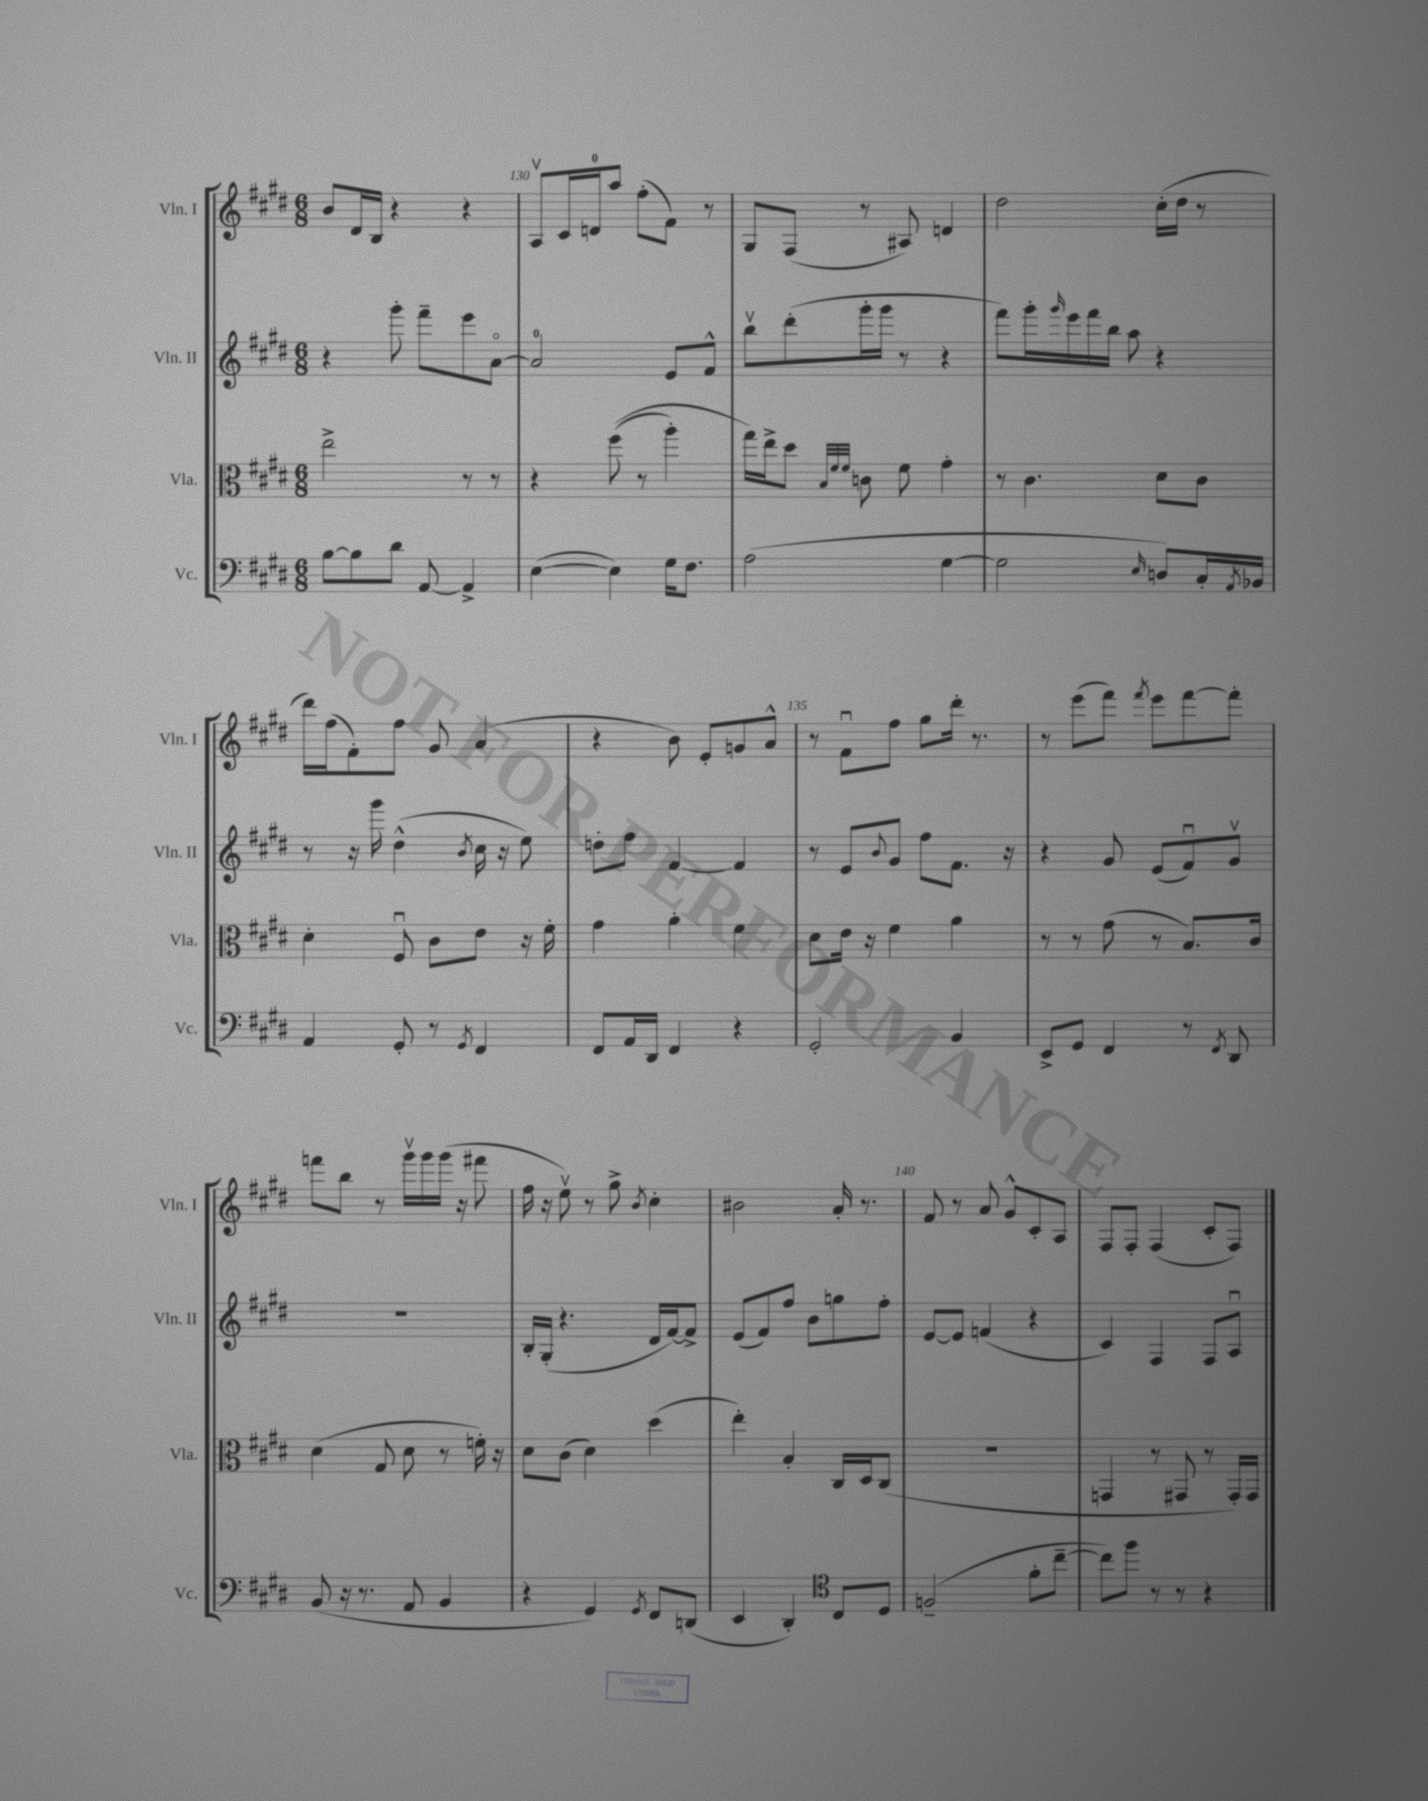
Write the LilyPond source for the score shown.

<<
\new StaffGroup <<
\new Staff = "s0" \with { instrumentName = "Vln. I" shortInstrumentName = "Vln. I" } {
    \clef treble \key e \major \numericTimeSignature \time 6/8
    b'8 dis'16 b16 r4 r4 |
    a8\upbow cis'16 d'16-0 a''8 fis''8-.( fis'8) r8 |
    gis8 fis8( r8 ais8) d'4 |
    dis''2 cis''16-.( dis''16 r8 |
    dis'''16) fis''16( fis'8-.) fis''8 gis'8 a'4( |
    r4 b'8) e'8-. g'8 a'8-^ |
    r8 fis'8\downbow fis''8 gis''8 dis'''16-. r8. |
    r8 e'''8( fis'''8) \acciaccatura { fis'''8 } e'''8 fis'''8~ fis'''8-. |
    f'''8 b''8 r8 gis'''16\upbow gis'''16 gis'''16( r16 fis'''8 |
    fis''16 r16 e''8\upbow) r8 gis''8-> \acciaccatura { b'8 } cis''4-. |
    bis'2 a'16-. r8. |
    fis'8 r8 a'8 gis'8-^ cis'8-. a8 |
    fis8 fis8-. fis4( cis'8-. fis8) \bar "|." |
}
\new Staff = "s1" \with { instrumentName = "Vln. II" shortInstrumentName = "Vln. II" } {
    \clef treble \key e \major \numericTimeSignature \time 6/8
    r4 gis'''8-. fis'''8-- e'''8 a'8~\flageolet |
    a'2-0 e'8 fis'8-^ |
    b''8\upbow dis'''8-.( gis'''16-. gis'''16 r8 r4 |
    fis'''8) gis'''16-. \grace { gis'''16 } e'''16 fis'''16 b''16 a''8 r4 |
    r8 r16 gis'''16 dis''4-^( \acciaccatura { b'8 } cis''16 r16 e''8) |
    d''8-. fis''8 fis'4~ fis'4 |
    r8 e'8 \appoggiatura { b'8 } gis'8 fis''8 fis'8. r16 |
    r4 gis'8 e'8( fis'8\downbow) gis'8\upbow |
    R2. |
    b16-. gis16-.( r4. dis'16 fis'16~) fis'8-> |
    e'8( fis'8) fis''8 b'8 g''8 fis''8-. |
    e'8~ e'8 f'4( r4 |
    cis'4) fis4 fis8 a8\downbow \bar "|." |
}
\new Staff = "s2" \with { instrumentName = "Vla." shortInstrumentName = "Vla." } {
    \clef alto \key e \major \numericTimeSignature \time 6/8
    e''2-> r8 r8 |
    r4 fis''8(\( r8 a''4-.) |
    gis''16\) e''16-> dis''8 \grace { b32 fis'32 fis'32 } c'8 fis'8 gis'4-. |
    r8 cis'4. dis'8 cis'8 |
    dis'4-. fis8\downbow cis'8 e'8 r16 fis'16-. |
    gis'4 a'4-. fis'4 |
    dis'8 e'16 r16 fis'4 a'4 |
    r8 r8 gis'8( r8 b8.) cis'16 |
    dis'4( gis8 dis'8 r8 f'16-.) r16 |
    dis'8 cis'8( dis'4) dis''4( |
    e''4-.) b4-. cis16 dis16 cis8( |
    R2. |
    g,4 r8 gis,8 r8 gis,16-.) gis,16 \bar "|." |
}
\new Staff = "s3" \with { instrumentName = "Vc." shortInstrumentName = "Vc." } {
    \clef bass \key e \major \numericTimeSignature \time 6/8
    b8~ b8 dis'8 a,8~ a,4-> |
    e4~( e4) gis16 fis8. |
    a2( gis4~ |
    gis2 \grace { e16 } d8) cis16-. \acciaccatura { a,8 } bes,16 |
    a,4 gis,8-. r8 \acciaccatura { gis,8 } fis,4 |
    fis,8 a,16 dis,16 fis,4 r4 |
    gis,2-. b,4 |
    e,8-> gis,8 fis,4 r8 \acciaccatura { fis,8 } dis,8 |
    b,8( r16 r8. a,8 b,4 |
    r4 gis,4) \acciaccatura { gis,8 } fis,8 d,8( |
    e,4 dis,4-.) \clef tenor cis8 dis8 |
    f2--( fis'8-. cis''8~-- |
    cis''8) fis''8 r8 r8 r4 \bar "|." |
}
>>
>>
\layout { \context { \Score currentBarNumber = #129 \override BarNumber.break-visibility = ##(#f #t #t) barNumberVisibility = #(every-nth-bar-number-visible 5) } }
